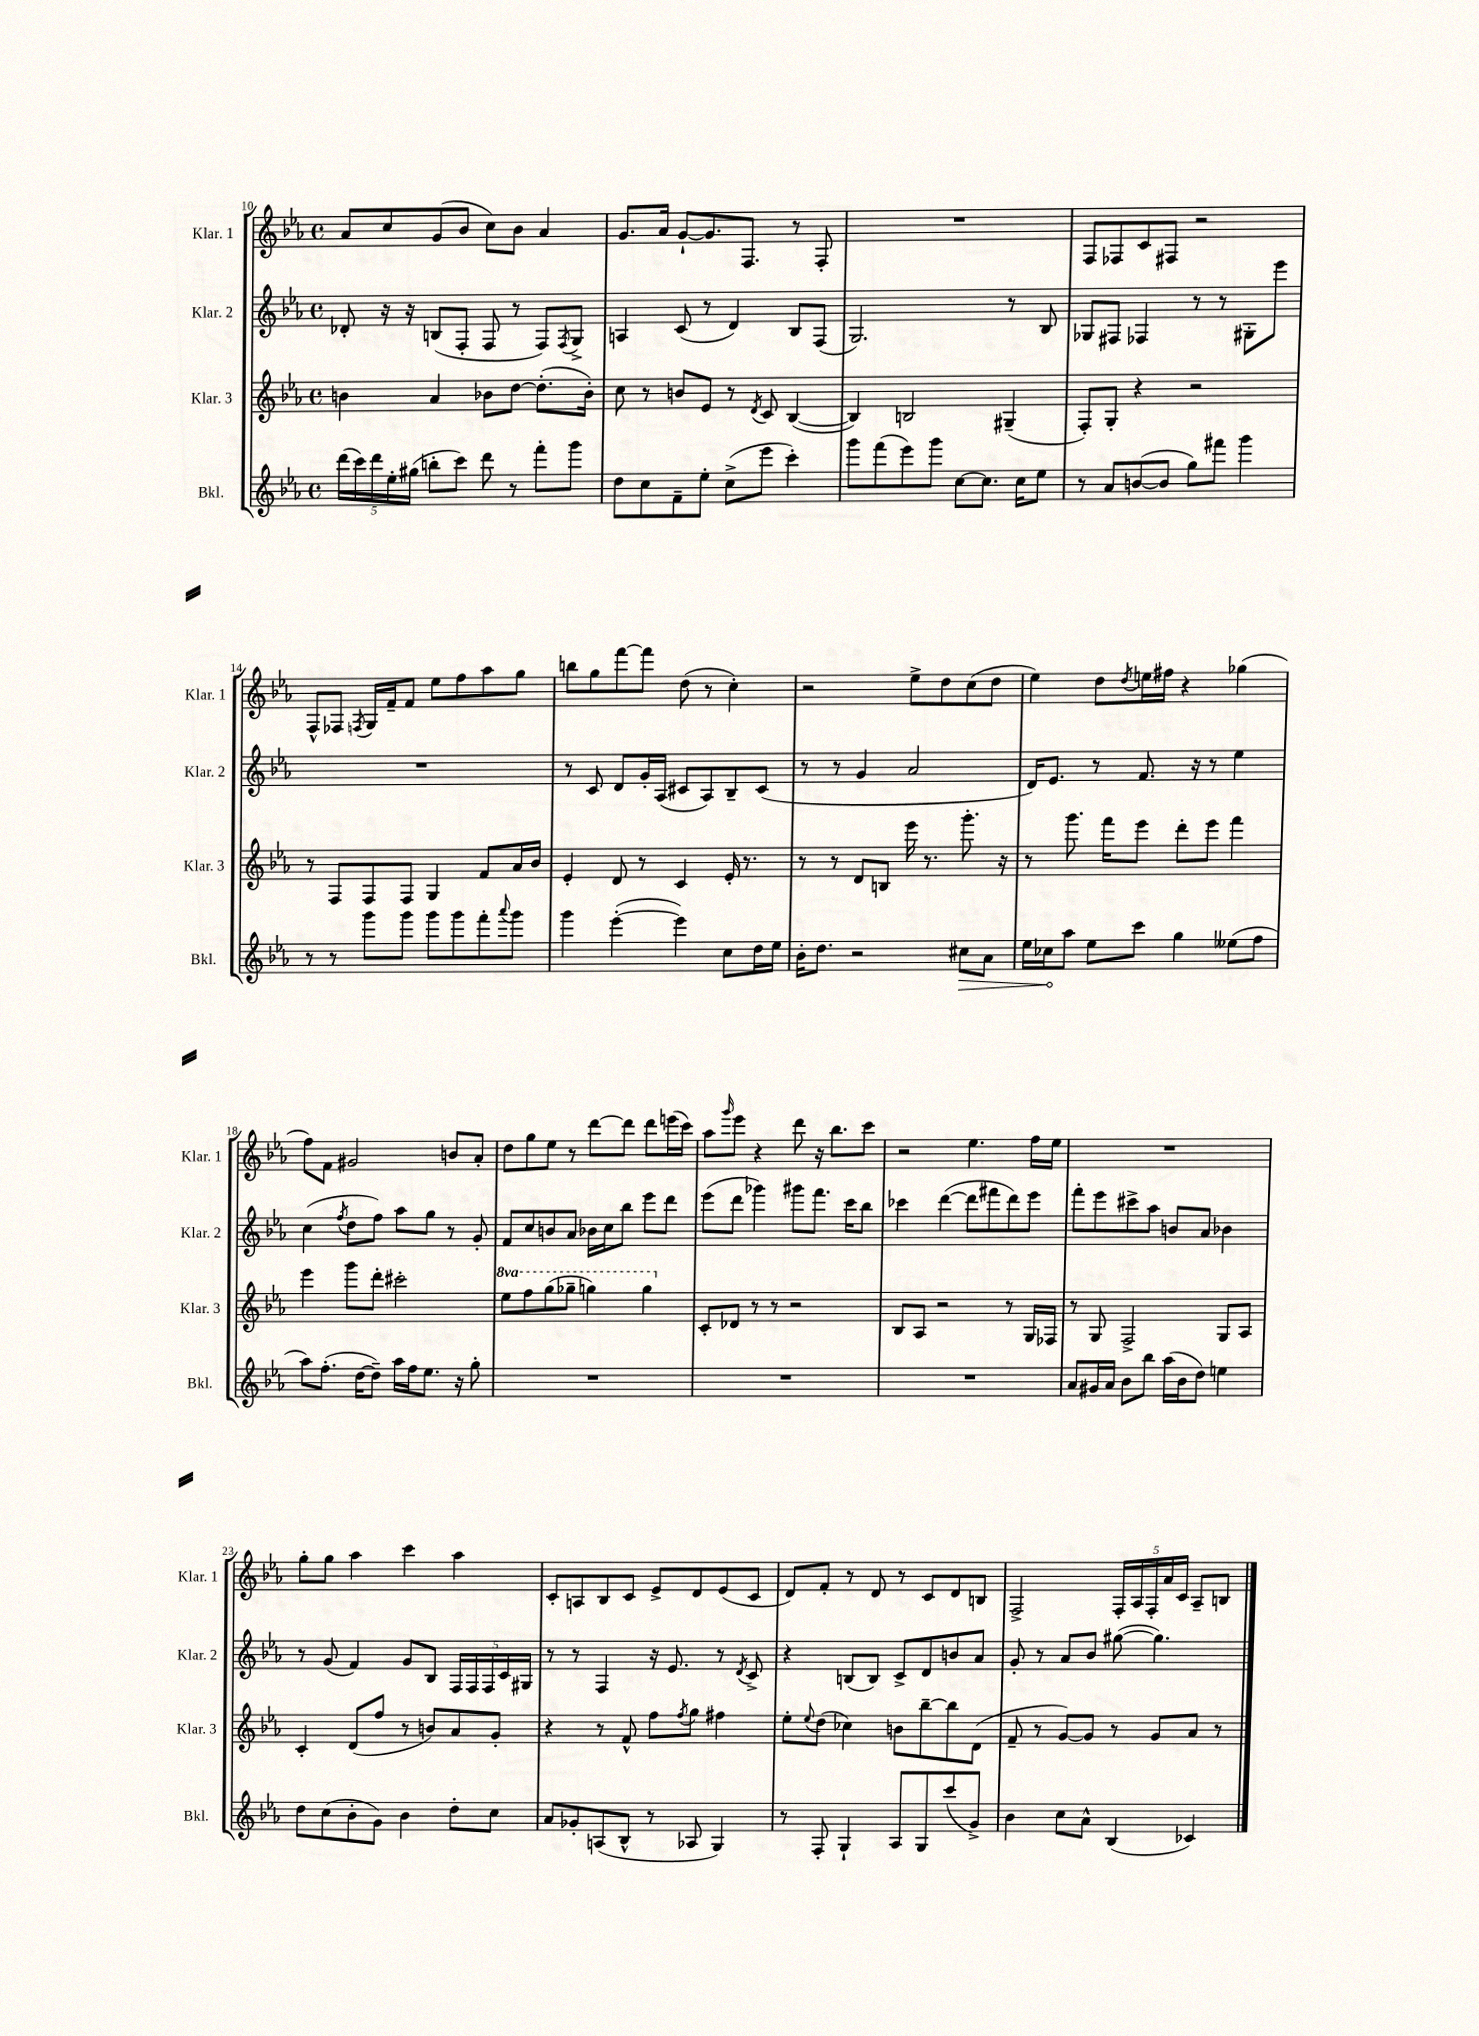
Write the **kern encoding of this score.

**kern	**kern	**kern	**kern
*staff4	*staff3	*staff2	*staff1
*clefG2	*clefG2	*clefG2	*clefG2
*k[b-e-a-]	*k[b-e-a-]	*k[b-e-a-]	*k[b-e-a-]
*M4/4	*M4/4	*M4/4	*M4/4
*met(c)	*met(c)	*met(c)	*met(c)
(20ddd	4b	8d-'	8a-
20ccc)	.	.	.
20ddd	.	.	.
.	.	16r	8cc
20ee-'	.	.	.
.	.	16r	.
(20gg#	.	.	.
8bb'	4a-	(8B	(8g
8ccc)	.	8F'	8b-
8ddd	8b-	8F	8cc)
8r	[8dd	8r	8b-
8fff'	(8.dd']	8F)	4a-
.	.	8qF	.
8ggg	.	8G^	.
.	16b-')	.	.
=	=	=	=
8dd	8cc	4A	8.g
8cc	8r	.	.
.	.	.	16a-
8f~	8b	(8c	[8g`
8ee-'	8e-	8r	8.g]
(8cc^	8r	4d)	.
.	.	.	8.F
.	8qd	.	.
8eee-	8c	.	.
4ccc')	([4B-	8B-	8r
.	.	(8F	8F'
=	=	=	=
8ggg	4B-])	2.G)	1r
(8fff	.	.	.
8eee-)	2B	.	.
8ggg	.	.	.
[8cc	.	.	.
8.cc]	.	.	.
.	(4G#~	8r	.
16cc	.	.	.
8ee-	.	8B-	.
=	=	=	=
8r	8F')	8G-	8F
8a-	8G'	8F#	8F-
([8b	4r	4F-	8c
8b]	.	.	8F#
8gg)	2r	8r	2r
8fff#	.	8r	.
4ggg	.	8G#'	.
.	.	8eee-	.
=	=	=	=
8r	8r	1r	8F^^
8r	8F	.	8F-
.	.	.	8qF
8ggg	8F	.	16G
.	.	.	16f~
8ggg	8F	.	8f
8ggg	4G	.	8ee-
8ggg	.	.	8ff
8fff'	8f	.	8aa-
8qqaaa-	.	.	.
8ggg	16a-	.	8gg
.	16b-	.	.
=	=	=	=
4ggg	4e-'	8r	8bb
.	.	8c	8gg
([4eee-'	8d	8d	[8fff
.	8r	16g'	8fff]
.	.	(16A-	.
4eee-])	4c	8c#	(8dd
.	.	8A-)	8r
8cc	16e-'	8B-~	4cc')
.	8.r	.	.
16dd	.	(8c#	.
16ee-	.	.	.
=	=	=	=
16b-'	8r	8r	2r
8.dd	.	.	.
.	8r	8r	.
2r	8d	4g	.
.	8B	.	.
.	16eee-	2a-	8ee-^
.	8.r	.	.
.	.	.	8dd
8cc#	8.ggg'	.	(8cc
8a-	.	.	8dd
.	16r	.	.
=	=	=	=
16ee-	8r	16d)	4ee-)
16cc-	.	8.e-	.
8aa-	8.ggg	.	.
8ee-	.	8r	8dd
.	16fff	.	.
.	.	.	8qdd
8ccc	8eee-	8.f	16ee
.	.	.	16ff#
4gg	8ddd'	.	4r
.	.	16r	.
.	8eee-	8r	.
(8ee--	4fff	4ee-	(4gg-
8ff	.	.	.
=	=	=	=
8aa-)	4eee-	(4cc	8ff)
(8.ff'	.	.	8f
.	.	8qff	.
.	8ggg	8dd	2g#
[16dd	.	.	.
8dd~])	8ddd'	8ff)	.
16aa-	2ccc#'	8aa-	.
16ff	.	.	.
8.ee-	.	8gg	.
.	.	8r	8b
16r	.	.	.
8gg'	.	8g'	8a-'
=	=	=	=
1r	8eee-	8f	8dd
.	8fff	8cc	8gg
.	(8ggg	8b	8ee-
.	8ggg-~	8a-	8r
.	4ggg)	16b-	[8ddd
.	.	16cc	.
.	.	8bb-	8ddd]
.	4ggg	8eee-	8ddd
.	.	8ddd	(16eee
.	.	.	16ccc)
=	=	=	=
1r	8c'	(8eee-	8aa-
.	.	.	16qqggg
.	8d-	8ddd	8eee-
.	8r	4ggg-)	4r
.	8r	.	.
.	2r	8ggg#	8ddd
.	.	8.fff	16r
.	.	.	8.bb-
.	.	16ccc	.
.	.	8bb-	8ccc
=	=	=	=
1r	8B-	4ccc-	2r
.	8A-	.	.
.	2r	([4ddd	.
.	.	8ddd]	4.ee-
.	.	8fff#	.
.	8r	8ddd)	.
.	16G	8eee-	16ff
.	16F-	.	16ee-
=	=	=	=
8a-	8r	8fff'	1r
16g#	8G	8eee-	.
16a-	.	.	.
8b-	2F^	8ccc#^	.
8bb-	.	8aa-	.
(16aa-	.	8b	.
16b-	.	.	.
8dd)	.	8a-	.
4ee	8G	4b-	.
.	8A-	.	.
=	=	=	=
8dd	4c'	8r	8gg'
(8cc	.	(8g	8gg
8b-'	(8d	4f)	4aa-
8g)	8ff	.	.
4b-	8r	8g	4ccc
.	8b)	8B-	.
8dd'	8a-	20F	4aa-
.	.	20F	.
.	.	20F	.
8cc	8g'	.	.
.	.	20c	.
.	.	20G#	.
=	=	=	=
8a-	4r	8r	8c'
8g-'	.	8r	8A
(8A	8r	4F	8B-
8B-^^	8f^^	.	8c
8r	8ff	16r	8e-^
.	.	8.e-	.
.	8qff	.	.
8A-	8gg	.	8d
4G)	4ff#	8r	(8e-
.	.	8qd	.
.	.	8c^	8c
=	=	=	=
8r	8ee-'	4r	8d)
.	8qqee-	.	.
8F'	(8dd	.	8f'
4G`	4cc-)	(8B	8r
.	.	8B)	8d
8A-	8b	8c^	8r
8G	[8bb-~	8d	8c
(8ccc	8bb-]	8b	8d
8g^)	(8d	8a-	8B
=	=	=	=
4b-	8f~	8g'	2F^
.	8r	8r	.
8cc	[8g)	8a-	.
8a-^^	8g]	8b-	.
(4B-	8r	([8gg#	20F'
.	.	.	20A-
.	.	.	20F'
.	8g	4.gg#])	.
.	.	.	20a-
.	.	.	20c
4c-)	8a-	.	8A-~
.	8r	.	8B
==	==	==	==
*-	*-	*-	*-
